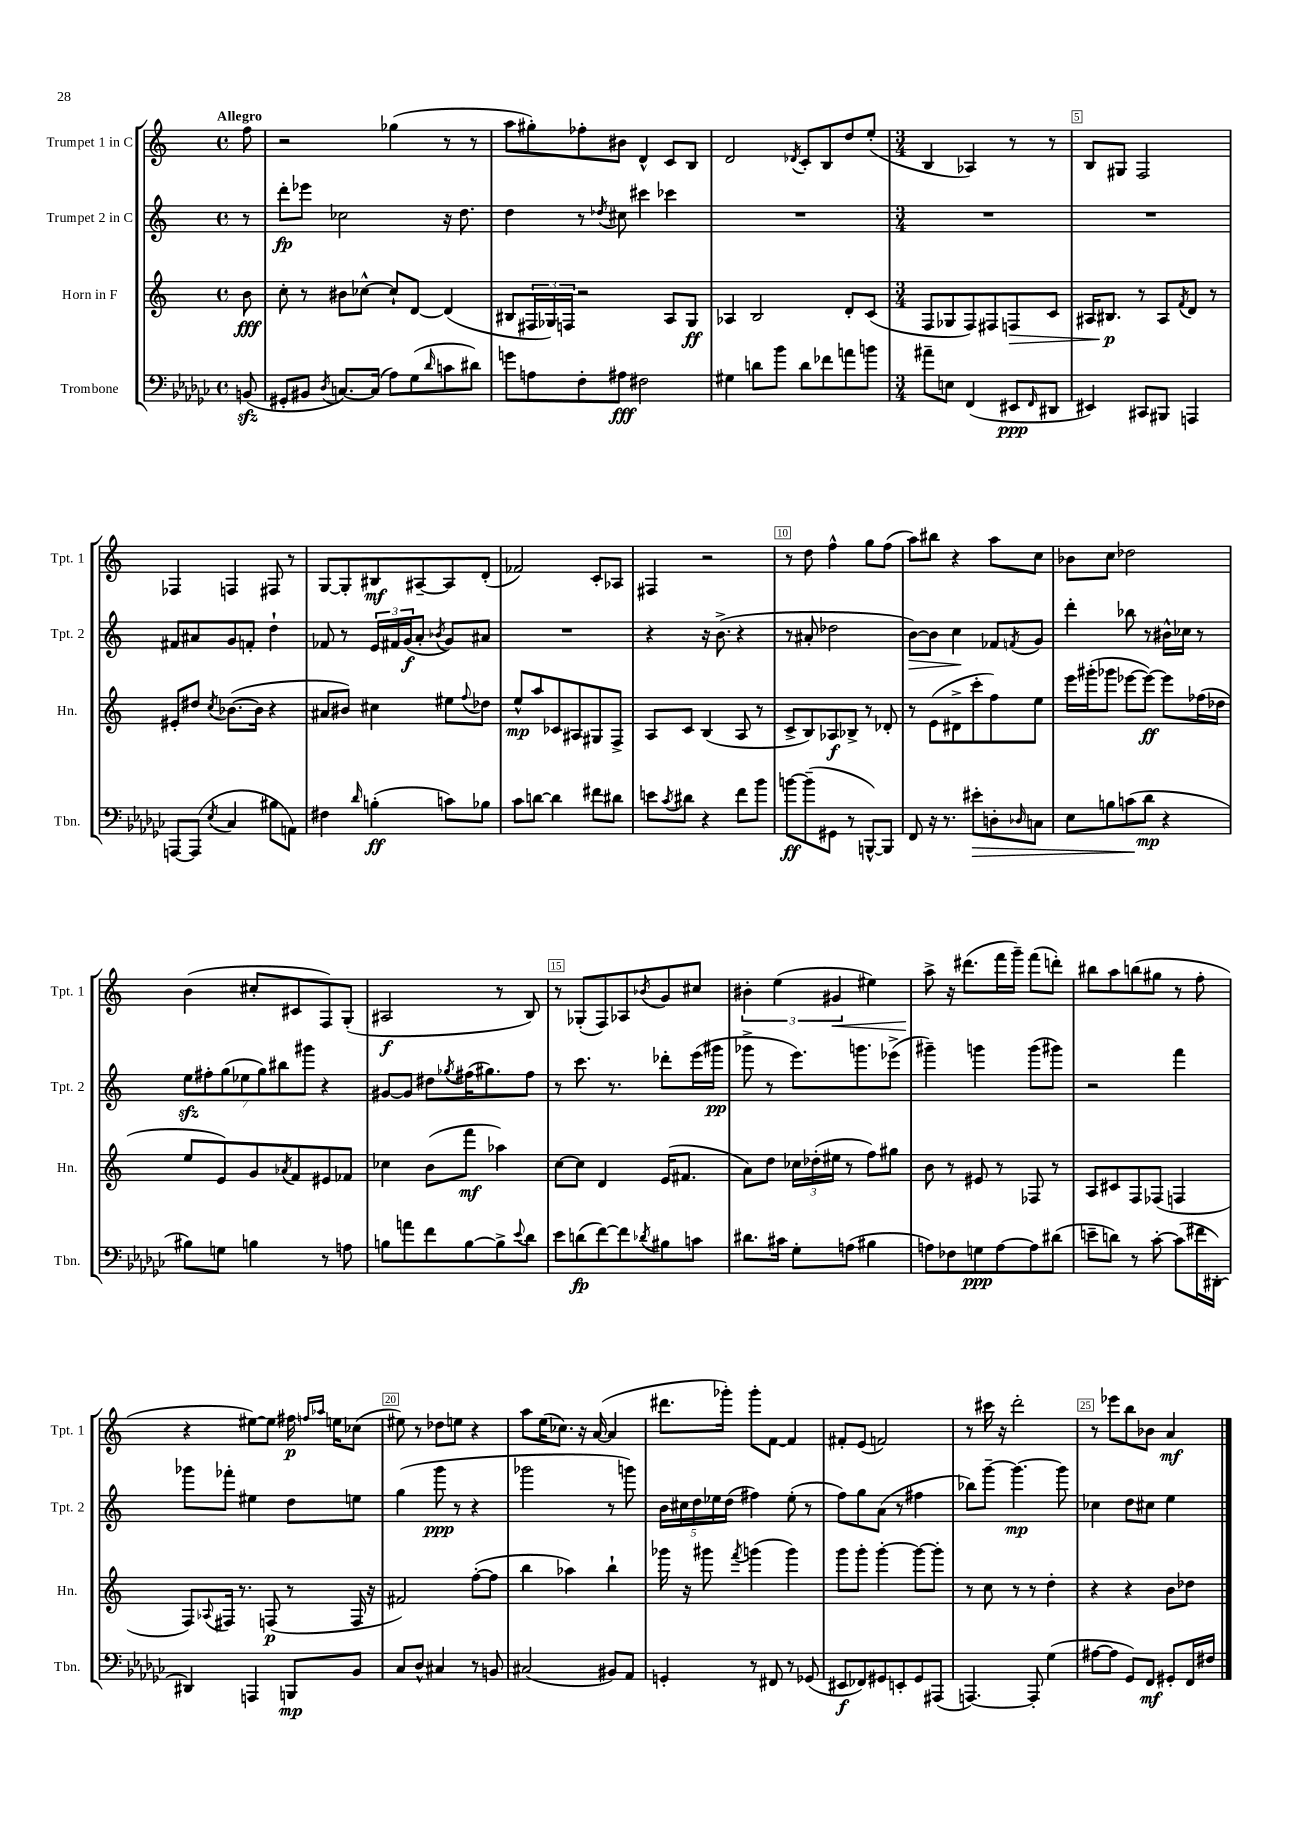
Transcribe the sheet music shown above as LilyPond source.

<<
\new StaffGroup <<
\new Staff = "s0" \with { instrumentName = "Trumpet 1 in C" shortInstrumentName = "Tpt. 1" } {
    \clef treble \key c \major \defaultTimeSignature \time 4/4 \partial 8 \tempo "Allegro"
    f''8 |
    r2 ges''4( r8 r8 |
    a''8 gis''8-.) fes''8-. bis'8 d'4-^ c'8 b8 |
    d'2 \acciaccatura { des'8 } c'8-. b8 d''8 e''8-.( |
    \numericTimeSignature \time 3/4 b4 aes4) r8 r8 |
    b8 gis8 f2 |
    fes4 f4 fis8 r8 |
    g8~ g8-. bis8\mf ais8~-- ais8 d'8-.( |
    fes'2) c'8-. aes8 |
    fis4 r2 |
    r8 d''8 f''4-^ g''8 f''8( |
    a''8) bis''8 r4 a''8 c''8 |
    bes'8 c''8 des''2 |
    b'4( cis''8-. cis'8 f8) g8-.( |
    ais2\f r8 b8) |
    r8 ges8-.( f8) aes8 \acciaccatura { bes'8 } g'8 cis''8 |
    \tuplet 3/2 { bis'4-. e''4( gis'4\< } eis''4) |
    a''8->\! r16 dis'''8.( f'''16 g'''16--) f'''8( d'''8-.) |
    bis''8 a''8 b''8( gis''8 r8 f''8-. |
    r4 eis''8~) eis''8 fis''16\p \grace { f''16 aes''16 } e''16 ces''8( |
    eis''8) r8 des''8 e''8 r4 |
    a''8 e''16( ces''8.) r16 a'16~( a'4 |
    dis'''8. ges'''16-.) ges'''8-. f'8~ f'4 |
    fis'8-. e'8( f'2) |
    r8 cis'''16 r16 d'''2-. |
    r8 ees'''8 b''8 bes'8 a'4\mf \bar "|." |
}
\new Staff = "s1" \with { instrumentName = "Trumpet 2 in C" shortInstrumentName = "Tpt. 2" } {
    \clef treble \key c \major \defaultTimeSignature \time 4/4 \partial 8
    r8 |
    d'''8-.\fp ees'''8 ces''2 r16 d''8. |
    d''4 r8 \acciaccatura { des''8 } cis''8 cis'''4 ces'''4 |
    R1 |
    \numericTimeSignature \time 3/4 R2. |
    R2. |
    fis'8 ais'8 g'8 f'8-. d''4-! |
    fes'8 r8 \tuplet 3/2 { e'16 fis'16 g'16\f( } a'8-. \acciaccatura { bes'8 } g'8) ais'8 |
    R2. |
    r4 r16 b'8.->( r4 |
    r8 ais'8-. des''2 |
    b'8~\>) b'8 c''4\! fes'8 \acciaccatura { f'8 } g'8 |
    d'''4-. bes''8 r8 bis'16-^ ces''16 r8 |
    \tuplet 7/4 { e''8\sfz fis''8-. g''8( ees''8 g''8) bis''8 gis'''8 } r4 |
    gis'8~ gis'8 dis''8 \acciaccatura { ges''8 } fis''16( gis''8.) fis''8 |
    r8 c'''8. r8. des'''8-. e'''16( gis'''16\pp |
    ges'''8-> r8 e'''8.) g'''8. ees'''8->( |
    gis'''4--) g'''4 g'''8( gis'''8) |
    r2 f'''4 |
    ges'''8 fes'''8-. eis''4 d''8 e''8 |
    g''4( g'''8\ppp r8 r4 |
    ges'''2 r8 g'''8) |
    \tuplet 5/4 { b'16 cis''16 d''16 ees''16 d''16( } fis''4) ees''8-.( r8 |
    f''8) g''8 a'8( r8 fis''4 |
    bes''8) g'''8~-- g'''4.~\mp g'''8 |
    ces''4 d''8 cis''8 e''4 \bar "|." |
}
\new Staff = "s2" \with { instrumentName = "Horn in F" shortInstrumentName = "Hn." } {
    \clef treble \key c \major \defaultTimeSignature \time 4/4 \partial 8
    b'8\fff |
    c''8-. r8 bis'8 ces''8~-^ ces''8-! d'8~ d'4( |
    bis8 \tuplet 3/2 { fis16 ges16) f16 } r2 a8 ges8\ff |
    aes4 b2 d'8-. c'8( |
    \numericTimeSignature \time 3/4 f8 ges8 f8) fis8 f8\> c'8 |
    ais16 bis8.\p\! r8 ais8 \acciaccatura { f'8 } d'8 r8 |
    eis'8-. dis''8 \acciaccatura { c''8 } bes'8.~( bes'16 r4 |
    ais'8 bis'8) cis''4 eis''8 \appoggiatura { f''8 } des''8 |
    e''8-^\mp a''8 ces'8 ais8 gis8 f8-> |
    a8 c'8 b4( a8 r8 |
    c'8-> b8) aes8\f bes8-> r8 des'8-. |
    r8 e'8( dis'8-> c'''8-. f''8) e''8 |
    e'''16 gis'''16-.( ges'''8 ees'''8~ ees'''8~\ff) ees'''8 fes''16( des''16 |
    e''8 e'8) g'8 \acciaccatura { aes'8 } f'8 eis'8 fes'8 |
    ces''4 b'8( f'''8\mf aes''4) |
    c''8~ c''8 d'4 e'16( fis'8. |
    a'8) d''8 \tuplet 3/2 { ces''16 des''16-.( eis''16 } r8 f''8) gis''8 |
    b'8 r8 eis'8 r8 fes8 r8 |
    a8 cis'8 f8 fes8( f4 |
    f8) \appoggiatura { aes8 } fis16 r8. f8\p( r8 f16 r16 |
    fis'2) f''8~-.( f''8 |
    b''4 aes''4) b''4-! |
    ges'''16 r16 gis'''8 \acciaccatura { f'''8 } g'''4( g'''4) |
    g'''8 g'''8-. g'''4~-. g'''8~ g'''8-. |
    r8 c''8 r8 r8 d''4-. |
    r4 r4 b'8 des''8 \bar "|." |
}
\new Staff = "s3" \with { instrumentName = "Trombone" shortInstrumentName = "Tbn." } {
    \clef bass \key ges \major \defaultTimeSignature \time 4/4 \partial 8
    b,8\sfz( |
    gis,8-. bis,8 \acciaccatura { des8 } c8.~) c16( aes8) ges8( \grace { des'16 } c'8 dis'8) |
    g'8 a8 f8-. ais8\fff fis2 |
    gis4 d'8 bes'8 d'8 fes'8 a'8 b'8 |
    \numericTimeSignature \time 3/4 ais'8-- e8 f,4( eis,8\ppp \grace { f,16 } dis,8 |
    eis,4) cis,8 bis,,8 a,,4 |
    a,,8~ a,,8( \acciaccatura { ees8 } ces4 bis8 a,8) |
    fis4 \grace { des'16 } b4-.\ff( c'8) bes8 |
    ces'8 d'8~ d'4 fis'8 dis'8 |
    e'8 \acciaccatura { ces'8 } dis'8 r4 f'8 bes'8 |
    b'8~\ff b'8--( gis,8 r8 b,,8~-^) b,,8 |
    f,8 r16 r8. eis'8-.\> d8-. \grace { des16 } c8 |
    ees8 b8 c'8\!( des'8\mp r4 |
    bis8) g8 b4 r8 a8 |
    b8 a'8 f'8 b8~ b8-> \appoggiatura { ees'8 } des'8 |
    ees'8 d'8\fp( f'8~) f'8 \acciaccatura { des'8 } bis8 c'8 |
    dis'8. cis'16 ges8-. a8( bis4 |
    a8) fes8 g8\ppp a8~ a8 dis'8( |
    e'8-- d'8) r8 ces'8~-. ces'8( fis'16 dis,16~-.) |
    dis,4 a,,4 b,,8\mp bes,8 |
    ces8 des8-^ cis4 r8 b,8 |
    cis2( bis,8) aes,8 |
    g,4-. r8 fis,8 r8 ges,8( |
    eis,8\f fes,8) gis,8 e,8-. gis,8 ais,,8( |
    a,,4.~) a,,8-. ges4( |
    ais8~ ais8 ges,8) f,8\mf gis,8-. f,16 fis16 \bar "|." |
}
>>
>>
\layout { \context { \Score \override BarNumber.break-visibility = ##(#f #t #t) barNumberVisibility = #(every-nth-bar-number-visible 5) \override BarNumber.stencil = #(make-stencil-boxer 0.1 0.3 ly:text-interface::print) } }
